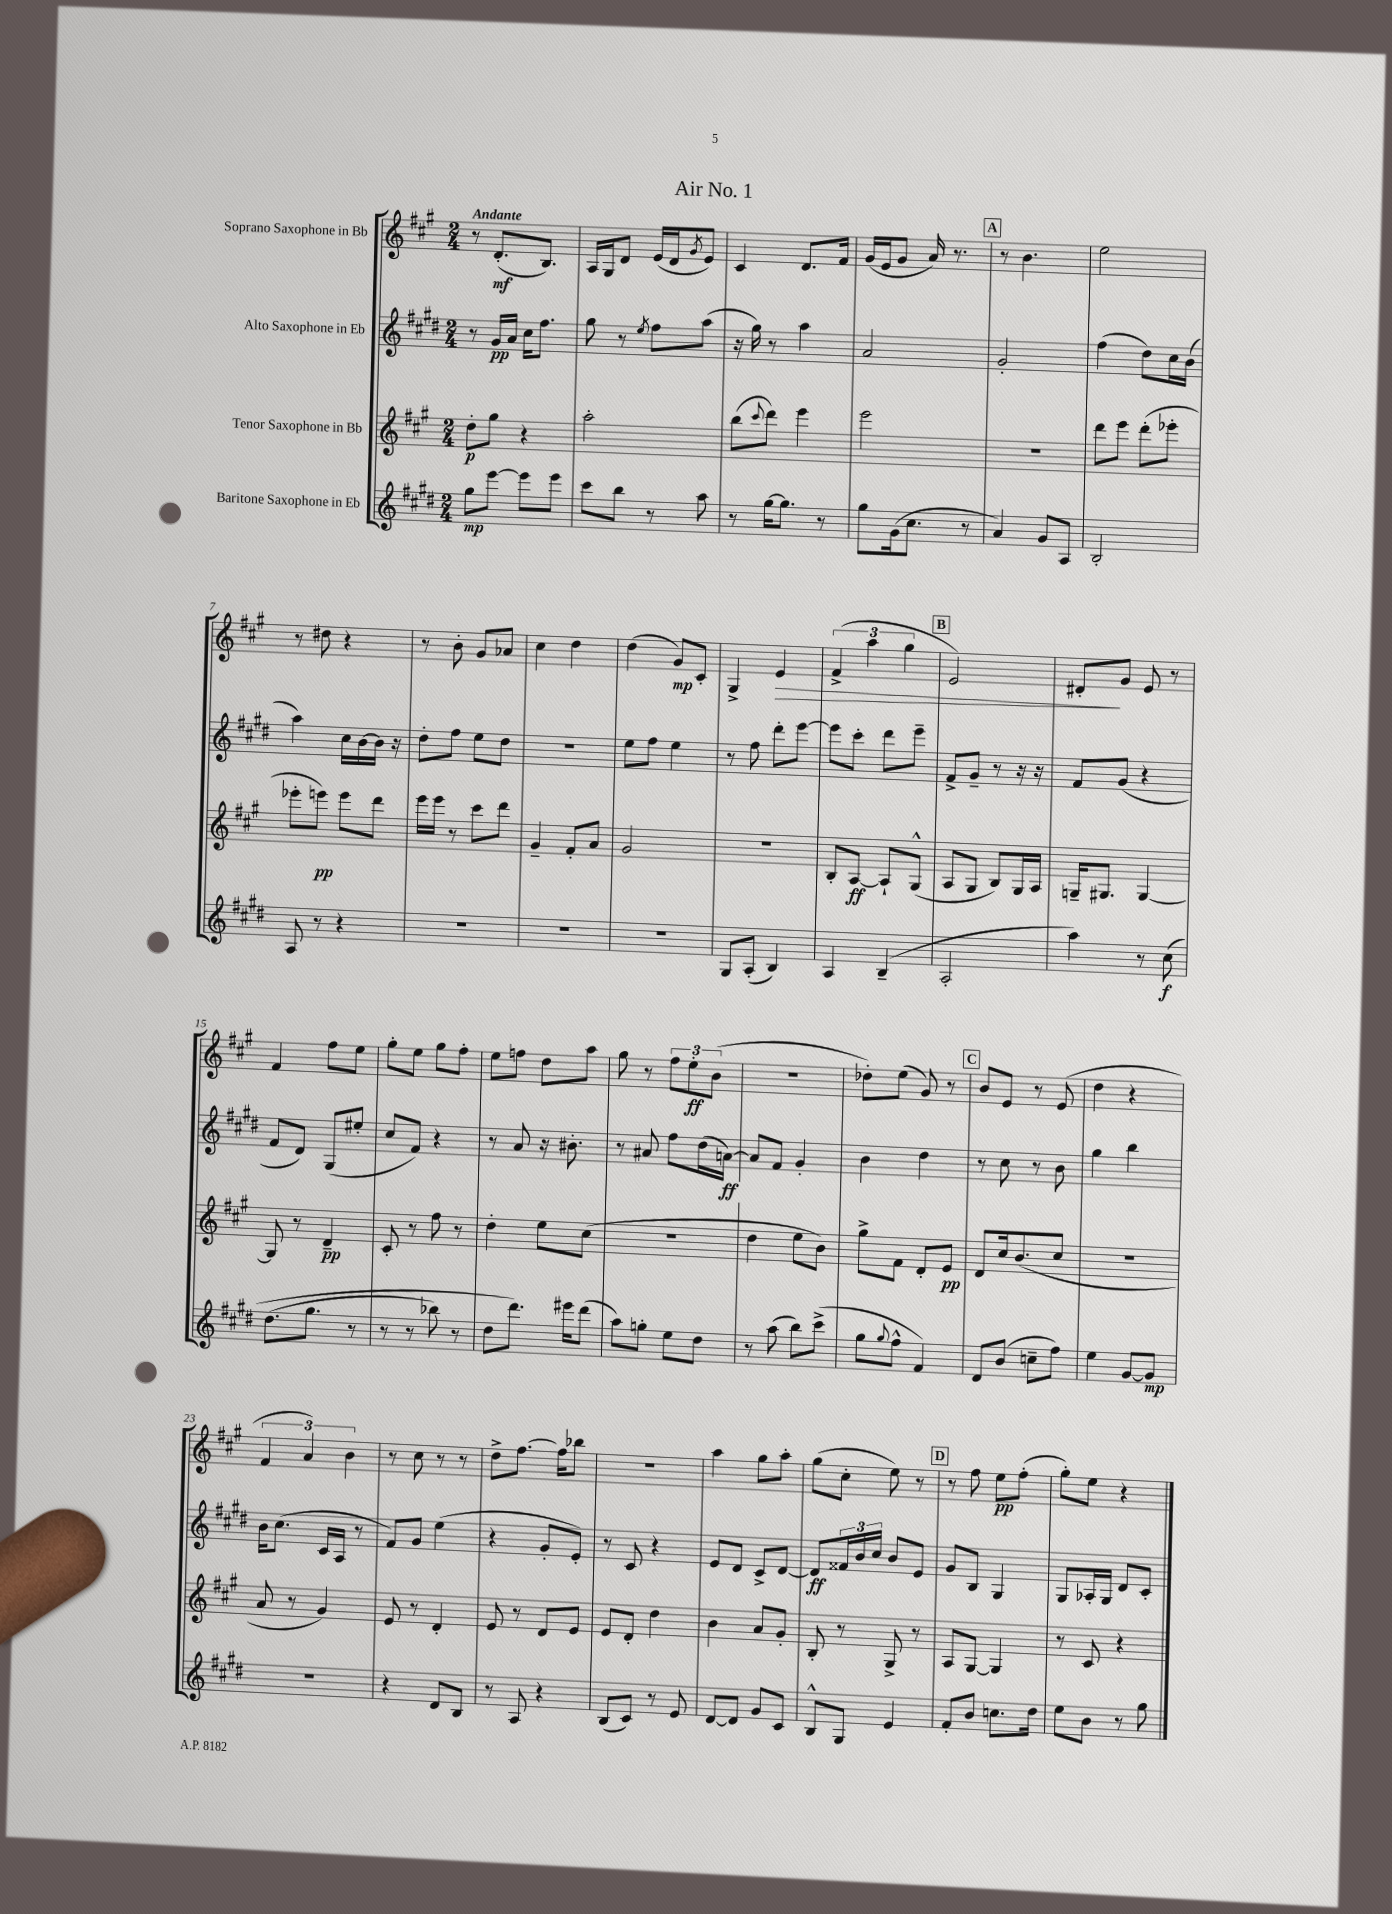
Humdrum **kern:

**kern	**dynam	**kern	**dynam	**kern	**dynam	**kern	**dynam
*part4	*part4	*part3	*part3	*part2	*part2	*part1	*part1
*staff4	*staff4	*staff3	*staff3	*staff2	*staff2	*staff1	*staff1
*I"Baritone Saxophone in Eb	*	*I"Tenor Saxophone in Bb	*	*I"Alto Saxophone in Eb	*	*I"Soprano Saxophone in Bb	*
*clefG2	*	*clefG2	*	*clefG2	*	*clefG2	*
*k[f#c#g#d#]	*	*k[f#c#g#]	*	*k[f#c#g#d#]	*	*k[f#c#g#]	*
*M2/4	*	*M2/4	*	*M2/4	*	*M2/4	*
=1	=1	=1	=1	=1	=1	=1	=1
!	!	!	!	!	!	!LO:TX:a:B:t=Andante	!
8gg#\L	mp	8dd'\L	p	8r	.	8r	.
[8eee\J	.	8gg#\J	.	16g#/LL	pp	(8.d'/L	mf
.	.	.	.	16a/JJ	.	.	.
8eee\L]	.	4r	.	16cc#\KL	.	.	.
.	.	.	.	8.ff#\J	.	8.B/J)	.
8eee\J	.	.	.	.	.	.	.
=2	=2	=2	=2	=2	=2	=2	=2
8ccc#\L	.	2aa'\	.	8gg#\	.	16A/LL	.
.	.	.	.	.	.	16G#/J	.
8bb\J	.	.	.	8r	.	8d/J	.
.	.	.	.	8qee/	.	.	.
8r	.	.	.	8ff#\L	.	(16e/LL	.
.	.	.	.	.	.	16d/J	.
.	.	.	.	.	.	8qg#/	.
8aa\	.	.	.	(8aa\J	.	8e/J)	.
=3	=3	=3	=3	=3	=3	=3	=3
8r	.	(8bb\L	.	16r	.	4c#/	.
.	.	.	.	16gg#\)	.	.	.
.	.	8qqccc#/	.	.	.	.	.
[16gg#\KL	.	8ddd\J)	.	8r	.	.	.
8.gg#\J]	.	.	.	.	.	.	.
.	.	4eee\	.	4aa\	.	8.d/L	.
8r	.	.	.	.	.	.	.
.	.	.	.	.	.	16f#/Jk	.
=4	=4	=4	=4	=4	=4	=4	=4
8gg#\L	.	2eee\	.	2a/	.	(16g#/LL	.
.	.	.	.	.	.	16e/J	.
(16g#\k	.	.	.	.	.	8g#/J	.
8.cc#\J	.	.	.	.	.	.	.
.	.	.	.	.	.	16a/)	.
.	.	.	.	.	.	8.r	.
8r	.	.	.	.	.	.	.
!!LO:REH:place=s1:t=A
=5	=5	=5	=5	=5	=5	=5	=5
4a/)	.	2r	.	2g#'/	.	8r	.
.	.	.	.	.	.	4.b\	.
8g#/L	.	.	.	.	.	.	.
8A/J	.	.	.	.	.	.	.
=6	=6	=6	=6	=6	=6	=6	=6
2B'/	.	8ddd\L	.	(4ff#\	.	2ee\	.
.	.	8eee\J	.	.	.	.	.
.	.	(8ddd'\L	.	8dd#\L)	.	.	.
.	.	8eee-X'\J	.	16cc#\L	.	.	.
.	.	.	.	(16b\JJ	.	.	.
!!LO:LB:g=z
=7	=7	=7	=7	=7	=7	=7	=7
8A/	.	8eee-X'\L	.	4aa\)	.	8r	.
8r	.	8eeen\J)	pp	.	.	8dd#X\	.
4r	.	8eee\L	.	16cc#\LL	.	4r	.
.	.	.	.	[16b\	.	.	.
.	.	8ddd\J	.	16b\JJ]	.	.	.
.	.	.	.	16r	.	.	.
=8	=8	=8	=8	=8	=8	=8	=8
2r	.	16eee\LL	.	8dd#'\L	.	8r	.
.	.	16eee\JJ	.	.	.	.	.
.	.	8r	.	8ff#\J	.	8b'\	.
.	.	8ccc#\L	.	8ee\L	.	8g#/L	.
.	.	8ddd\J	.	8dd#\J	.	8a-X/J	.
=9	=9	=9	=9	=9	=9	=9	=9
2r	.	4g#~/	.	2r	.	4cc#\	.
.	.	8f#'/L	.	.	.	4dd\	.
.	.	8a/J	.	.	.	.	.
=10	=10	=10	=10	=10	=10	=10	=10
2r	.	2g#/	.	8ee\L	.	(4dd\	.
.	.	.	.	8ff#\J	.	.	.
.	.	.	.	4ee\	.	8g#/L)	mp
.	.	.	.	.	.	8c#'/J	.
=11	=11	=11	=11	=11	=11	=11	=11
8G#/L	.	2r	.	8r	.	4G#^/	.
(8A'/J	.	.	.	8ff#\	.	.	.
!	!	!	!	!	!	!	!LO:HP:b
4B/)	.	.	.	8ddd#'\L	.	4e/	>
.	.	.	.	[8eee\J	.	.	.
=12	=12	=12	=12	=12	=12	=12	=12
4A/	.	8B'/L	.	8eee\L]	.	(6f#^/	.
.	.	[8A/J	ff	8ccc#'\J	.	.	.
.	.	.	.	.	.	6aa\	.
(4B~/	.	8A`/L]	.	8ddd#\L	.	.	.
.	.	.	.	.	.	6gg#\	.
.	.	(8G#^^/J	.	8eee~\J	.	.	.
!!LO:REH:place=s1:t=B
=13	=13	=13	=13	=13	=13	=13	=13
2A'/	.	8A/L	.	8f#^/L	.	2e/)	.
.	.	8G#/J	.	8g#~/J	.	.	.
.	.	8B/L)	.	8r	.	.	.
.	.	16G#/L	.	16r	.	.	.
.	.	16A/JJ	.	16r	.	.	.
=14	=14	=14	=14	=14	=14	=14	=14
4aa\)	.	16Gn~/KL	.	8f#/L	.	8d#X'/L	.
.	.	8.G#X/J	.	.	.	.	.
.	.	.	.	(8g#/J	.	8g#/J	]
8r	.	[4G#/	.	4r	.	8e/	.
(8cc#\	f	.	.	.	.	8r	.
!!LO:LB:g=z
=15	=15	=15	=15	=15	=15	=15	=15
(8.dd#\L	.	8G#/]	.	8f#/L	.	4f#/	.
.	.	8r	.	8d#/J)	.	.	.
8.gg#\J	.	.	.	.	.	.	.
.	.	4d~/	pp	(8G#/L	.	8ff#\L	.
8r	.	.	.	8ee#X'/J	.	8ee\J	.
=16	=16	=16	=16	=16	=16	=16	=16
8r	.	8c#'/	.	8cc#/L	.	8gg#'\L	.
8r	.	8r	.	8f#/J)	.	8ee\J	.
8bb-X\)	.	8ff#\	.	4r	.	8gg#\L	.
8r	.	8r	.	.	.	8ff#'\J	.
=17	=17	=17	=17	=17	=17	=17	=17
8dd#\L	.	4dd'\	.	8r	.	8ee\L	.
8.ddd#\J)	.	.	.	8a/	.	8ffn\J	.
.	.	8ee\L	.	16r	.	8dd\L	.
16eee#X\KL	.	.	.	8.b#X'\	.	.	.
(8ddd#\J	.	(8cc#\J	.	.	.	8aa\J	.
=18	=18	=18	=18	=18	=18	=18	=18
8aa\L)	.	2r	.	8r	.	8gg#\	.
8ggn'\J	.	.	.	8a#X/	.	8r	.
8ee\L	.	.	.	8ff#\L	.	12ff#\L	.
.	.	.	.	.	.	12ee'\	ff
8dd#\J	.	.	.	(16dd#\L	.	.	.
.	.	.	.	.	.	(12b\J	.
.	.	.	.	[16an\JJ)	ff	.	.
=19	=19	=19	=19	=19	=19	=19	=19
8r	.	4dd\	.	8a/L]	.	2r	.
(8aa\	.	.	.	8f#/J	.	.	.
8bb\L)	.	8ee\L	.	4g#'/	.	.	.
(8ccc#^\J	.	8b\J)	.	.	.	.	.
=20	=20	=20	=20	=20	=20	=20	=20
8gg#\L	.	8gg#^\L	.	4b\	.	8dd-X'\L)	.
8qqgg#/	.	.	.	.	.	.	.
8ff#^^\J	.	8f#\J	.	.	.	(8ee\J	.
4f#/)	.	8d'/L	.	4dd#\	.	8g#/)	.
.	.	8e/J	pp	.	.	8r	.
!!LO:REH:place=s1:t=C
=21	=21	=21	=21	=21	=21	=21	=21
8d#/L	.	8d/L	.	8r	.	8b/L	.
(8b/J	.	16cc#/k	.	8cc#\	.	8e/J	.
.	.	(8.b/	.	.	.	.	.
8ccn~\L	.	.	.	8r	.	8r	.
8ff#\J)	.	8cc#/J	.	8b\	.	(8e/	.
=22	=22	=22	=22	=22	=22	=22	=22
4ee\	.	2r	.	4gg#\	.	4dd\	.
[8g#/L	.	.	.	4bb\	.	4r	.
8g#/J]	mp	.	.	.	.	.	.
!!LO:LB:g=z
=23	=23	=23	=23	=23	=23	=23	=23
2r	.	8a/	.	16b\KL	.	6f#/	.
.	.	.	.	(8.cc#\J	.	.	.
.	.	8r	.	.	.	.	.
.	.	.	.	.	.	6a/)	.
.	.	4g#/)	.	16c#/LL	.	.	.
.	.	.	.	16A/JJ	.	.	.
.	.	.	.	.	.	6b\	.
.	.	.	.	8r	.	.	.
=24	=24	=24	=24	=24	=24	=24	=24
4r	.	8e/	.	8f#/L)	.	8r	.
.	.	8r	.	8g#/J	.	8cc#\	.
8d#/L	.	4d'/	.	(4ee\	.	8r	.
8B/J	.	.	.	.	.	8r	.
=25	=25	=25	=25	=25	=25	=25	=25
8r	.	8e/	.	4r	.	8dd^\L	.
8A/	.	8r	.	.	.	[8.ff#\J	.
4r	.	8d/L	.	8g#'/L	.	.	.
.	.	.	.	.	.	16ff#\KL]	.
.	.	8e/J	.	8e'/J)	.	8bb-X\J	.
=26	=26	=26	=26	=26	=26	=26	=26
(8B/L	.	8e/L	.	8r	.	2r	.
8c#/J)	.	8d'/J	.	8c#/	.	.	.
8r	.	4dd\	.	4r	.	.	.
8e/	.	.	.	.	.	.	.
=27	=27	=27	=27	=27	=27	=27	=27
[8d#/L	.	4b\	.	8e/L	.	4aa\	.
8d#/J]	.	.	.	8d#/J	.	.	.
8g#/L	.	8a/L	.	8c#^/L	.	8gg#\L	.
8c#/J	.	8g#'/J	.	[8d#/J	.	8aa'\J	.
=28	=28	=28	=28	=28	=28	=28	=28
8B^^/L	.	8B'/	.	8d#/L]	ff	(8gg#\L	.
8G#/J	.	8r	.	24f##X/L	.	8cc#'\J	.
.	.	.	.	24b/	.	.	.
.	.	.	.	24cc#/JJ	.	.	.
4e/	.	8G#^/	.	8b/L	.	8ee\)	.
.	.	8r	.	8e/J	.	8r	.
!!LO:REH:place=s1:t=D
=29	=29	=29	=29	=29	=29	=29	=29
8f#'/L	.	8A/L	.	8g#/L	.	8r	.
8b/J	.	[8G#/J	.	8B/J	.	8ff#\	.
8.ccn\L	.	4G#/]	.	4G#/	.	8ee\L	pp
.	.	.	.	.	.	(8ff#'\J	.
16dd#\Jk	.	.	.	.	.	.	.
=30	=30	=30	=30	=30	=30	=30	=30
8ee\L	.	8r	.	8G#/L	.	8gg#'\L)	.
8b\J	.	8c#/	.	16A-X'/L	.	8ee\J	.
.	.	.	.	16G#/JJ	.	.	.
8r	.	4r	.	8d#/L	.	4r	.
8gg#\	.	.	.	8c#'/J	.	.	.
==	==	==	==	==	==	==	==
*-	*-	*-	*-	*-	*-	*-	*-
